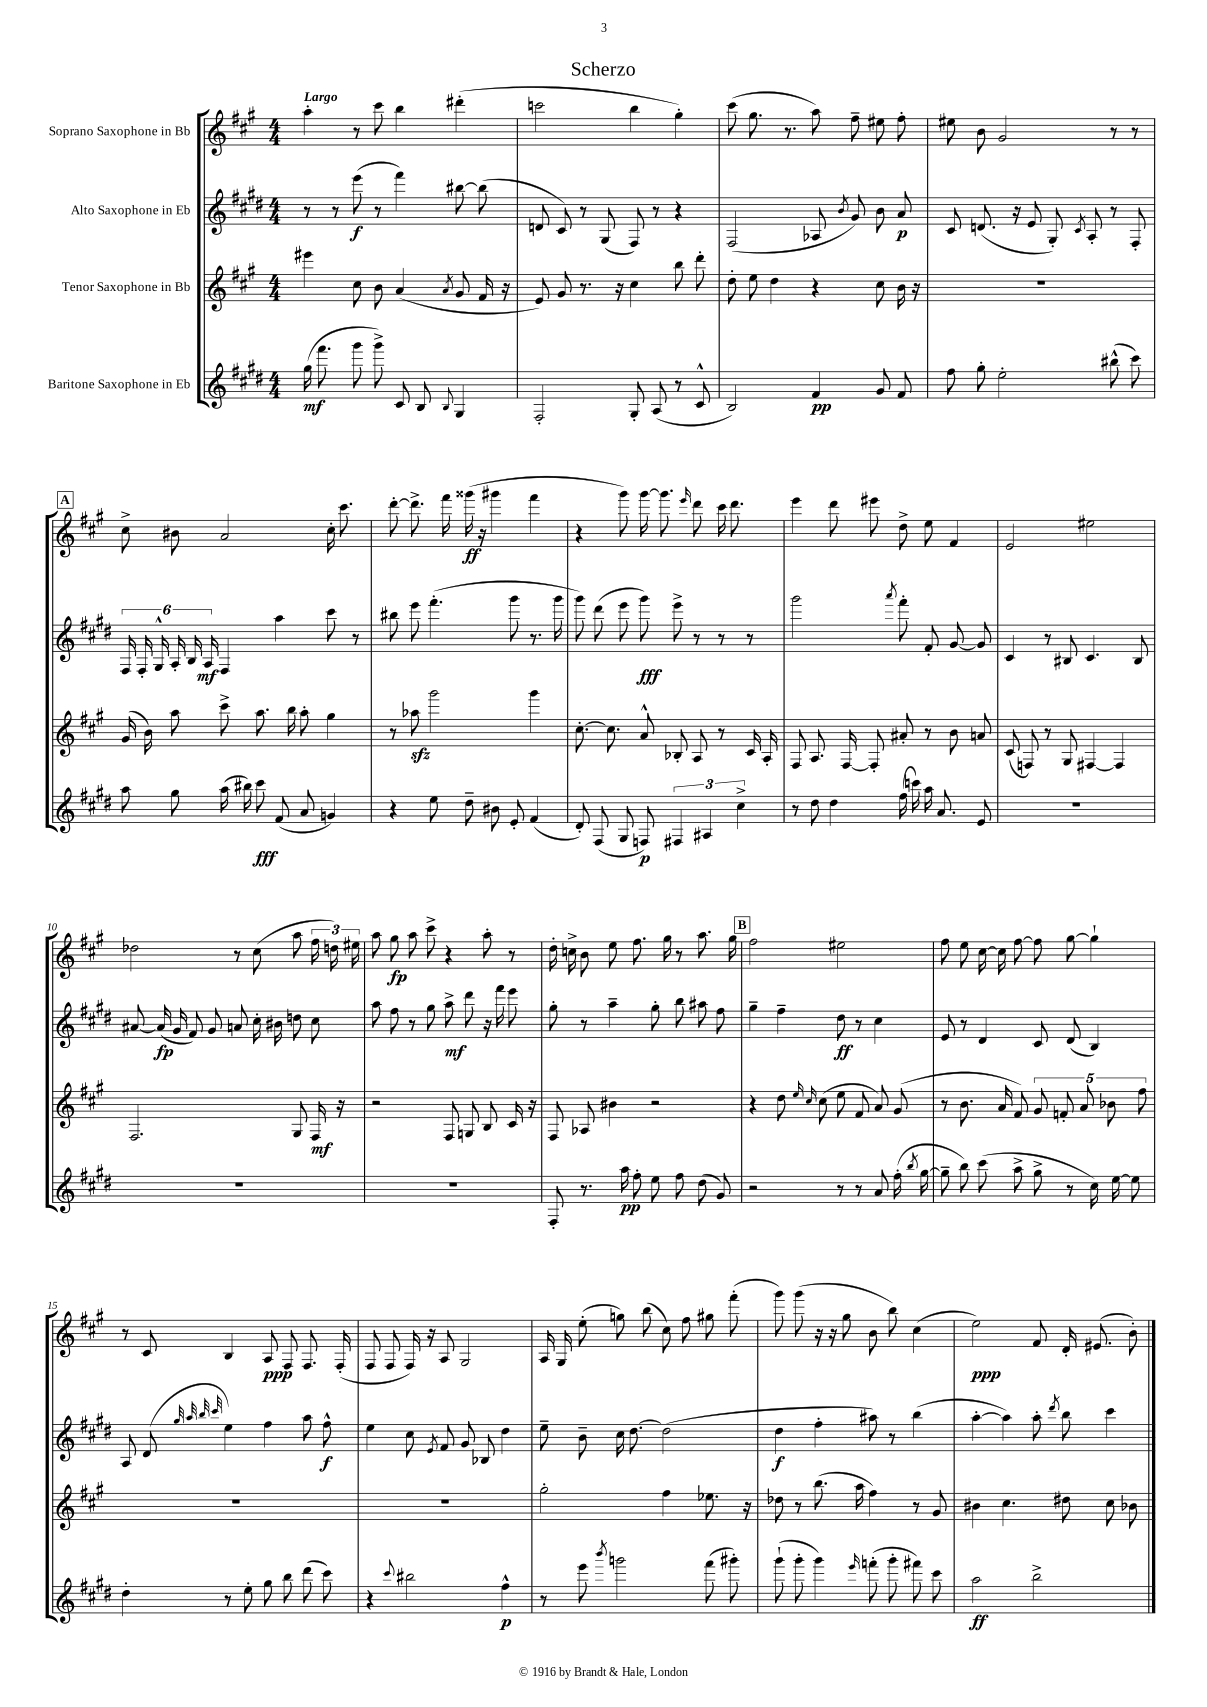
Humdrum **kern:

**kern	**dynam	**kern	**dynam	**kern	**dynam	**kern	**dynam
*part4	*part4	*part3	*part3	*part2	*part2	*part1	*part1
*staff4	*staff4	*staff3	*staff3	*staff2	*staff2	*staff1	*staff1
*I"Baritone Saxophone in Eb	*	*I"Tenor Saxophone in Bb	*	*I"Alto Saxophone in Eb	*	*I"Soprano Saxophone in Bb	*
*clefG2	*	*clefG2	*	*clefG2	*	*clefG2	*
*k[f#c#g#d#]	*	*k[f#c#g#]	*	*k[f#c#g#d#]	*	*k[f#c#g#]	*
*M4/4	*	*M4/4	*	*M4/4	*	*M4/4	*
=1	=1	=1	=1	=1	=1	=1	=1
!	!	!	!	!	!	!LO:TX:a:B:t=Largo	!
(16gg#\	mf	4eee#X\	.	8r	.	4aa'\	.
8.fff#\	.	.	.	.	.	.	.
.	.	.	.	8r	.	.	.
8ggg#\	.	8cc#\	.	(8eee\	f	8r	.
8ggg#^\)	.	8b\	.	8r	.	8ccc#\	.
8c#/	.	(4a/	.	4fff#\)	.	4bb\	.
8B/	.	.	.	.	.	.	.
8qqB/	.	8qa/	.	.	.	.	.
4G#/	.	8g#/	.	[8bb#X\	.	(4ddd#X'\	.
.	.	16f#/	.	(8bb#\]	.	.	.
.	.	16r	.	.	.	.	.
=2	=2	=2	=2	=2	=2	=2	=2
2F#'/	.	8e/)	.	8dn/	.	2cccn\	.
.	.	8g#/	.	8c#/)	.	.	.
.	.	8.r	.	8r	.	.	.
.	.	.	.	(8G#/	.	.	.
.	.	16r	.	.	.	.	.
8G#'/	.	4cc#\	.	8F#/)	.	4bb\	.
(8A/	.	.	.	8r	.	.	.
8r	.	8bb\	.	4r	.	4gg#'\)	.
8c#^^/	.	8ddd'\	.	.	.	.	.
=3	=3	=3	=3	=3	=3	=3	=3
2B/)	.	8dd'\	.	(2F#/	.	(8ccc#\	.
.	.	8ee\	.	.	.	8.gg#\	.
.	.	4dd\	.	.	.	.	.
.	.	.	.	.	.	8.r	.
4f#/	pp	4r	.	8A-X/	.	8aa\)	.
.	.	.	.	8qb/	.	.	.
.	.	.	.	8g#/)	.	8ff#~\	.
8g#/	.	8cc#\	.	8b\	.	8ee#X\	.
8f#/	.	16b\	.	8a/	p	8ff#'\	.
.	.	16r	.	.	.	.	.
=4	=4	=4	=4	=4	=4	=4	=4
8ff#\	.	1r	.	8c#/	.	8ee#X\	.
8gg#'\	.	.	.	(8.dn/	.	8b\	.
2ee'\	.	.	.	.	.	2g#/	.
.	.	.	.	16r	.	.	.
.	.	.	.	8e/	.	.	.
.	.	.	.	8G#'/)	.	.	.
.	.	.	.	8qc#/	.	.	.
.	.	.	.	8A'/	.	.	.
(8bb#X^^\	.	.	.	8r	.	8r	.
8ccc#\)	.	.	.	8F#'/	.	8r	.
!!LO:LB:g=z
!!LO:REH:place=s1:t=A
=5	=5	=5	=5	=5	=5	=5	=5
8aa\	.	(16g#/	.	24F#/	.	8cc#^\	.
.	.	.	.	24F#'/	.	.	.
.	.	16b\)	.	.	.	.	.
.	.	.	.	24G#^^/	.	.	.
8gg#\	.	8aa\	.	24A'/	.	8b#X\	.
.	.	.	.	24B/	.	.	.
.	.	.	.	24A/	mf	.	.
(16aa\	.	8ccc#^\	.	4F#/	.	2a/	.
16bb#X\)	.	.	.	.	.	.	.
8ccc#\	fff	8.aa\	.	.	.	.	.
(8f#/	.	.	.	4aa\	.	.	.
.	.	16bb\	.	.	.	.	.
8a/	.	8aa'\	.	.	.	.	.
4gn/)	.	4gg#\	.	8ccc#\	.	16cc#'\	.
.	.	.	.	.	.	8.ccc#\	.
.	.	.	.	8r	.	.	.
=6	=6	=6	=6	=6	=6	=6	=6
4r	.	8r	.	8bb#X\	.	[8ddd'\	.
.	.	8aa-Xzz\	.	8eee\	.	8.ddd^\]	.
8ee\	.	2ggg#\	.	(4.fff#'\	.	.	.
.	.	.	.	.	.	16fff#\	.
8dd#~\	.	.	.	.	.	(16ggg##X\	ff
.	.	.	.	.	.	16r	.
8b#X\	.	.	.	.	.	4ggg#X\	.
8e'/	.	.	.	8ggg#\	.	.	.
(4f#/	.	4ggg#\	.	8.r	.	4fff#\	.
.	.	.	.	16ggg#\	.	.	.
=7	=7	=7	=7	=7	=7	=7	=7
8d#'/)	.	[8.cc#'\	.	8ggg#\)	.	4r	.
(8F#/	.	.	.	(8ddd#\	.	.	.
.	.	8.cc#\]	.	.	.	.	.
8G#/	.	.	.	8eee\	.	8ggg#\)	.
8Fn/)	p	8a^^/	.	8ggg#\)	fff	[16ggg#\	.
.	.	.	.	.	.	8.ggg#\]	.
6F#X/	.	8B-X'/	.	8eee^\	.	.	.
.	.	.	.	.	.	16qqeee/	.
.	.	8A/	.	8r	.	8ddd\	.
6A#X/	.	.	.	.	.	.	.
.	.	8r	.	8r	.	16ccc#\	.
.	.	.	.	.	.	8.ddd\	.
6cc#^\	.	.	.	.	.	.	.
.	.	16c#/	.	8r	.	.	.
.	.	16A'/	.	.	.	.	.
=8	=8	=8	=8	=8	=8	=8	=8
8r	.	8F#/	.	2ggg#\	.	4eee\	.
8dd#\	.	8.A/	.	.	.	.	.
4dd#\	.	.	.	.	.	8ddd\	.
.	.	[16F#/	.	.	.	.	.
.	.	8F#'/]	.	.	.	8eee#X\	.
.	.	.	.	8qaaa/	.	.	.
(16ff#\	.	8a#X'/	.	8fff#'\	.	8dd^\	.
16cccn\)	.	.	.	.	.	.	.
16aa\	.	8r	.	8f#'/	.	8ee\	.
8.a/	.	.	.	.	.	.	.
.	.	8b\	.	[8g#/	.	4f#/	.
8e/	.	8an/	.	8g#/]	.	.	.
=9	=9	=9	=9	=9	=9	=9	=9
1r	.	(8c#/	.	4c#/	.	2e/	.
.	.	8Fn/)	.	.	.	.	.
.	.	8r	.	8r	.	.	.
.	.	8G#/	.	8B#X/	.	.	.
.	.	[4F#X/	.	4.c#/	.	2ee#X\	.
.	.	4F#/]	.	.	.	.	.
.	.	.	.	8B#/	.	.	.
!!LO:LB:g=z
=10	=10	=10	=10	=10	=10	=10	=10
1r	.	2.F#/	.	[8a#X/	.	2dd-X\	.
.	.	.	.	(16a#/]	fp	.	.
.	.	.	.	16g#/	.	.	.
.	.	.	.	8f#/)	.	.	.
.	.	.	.	8g#/	.	.	.
.	.	.	.	8an/	.	8r	.
.	.	.	.	16cc#'\	.	(8cc#\	.
.	.	.	.	16b#X\	.	.	.
.	.	8G#/	.	8ddn\	.	8aa\	.
.	.	16F#/	mf	8cc#\	.	24ff#\	.
.	.	.	.	.	.	24ddn\)	.
.	.	16r	.	.	.	.	.
.	.	.	.	.	.	24ee#X\	.
=11	=11	=11	=11	=11	=11	=11	=11
1r	.	2r	.	8aa\	.	8aa\	.
.	.	.	.	8ff#\	.	8gg#\	fp
.	.	.	.	8r	.	8aa\	.
.	.	.	.	8gg#\	.	8ccc#^\	.
.	.	8F#/	.	8aa^\	mf	4r	.
.	.	8Gn/	.	8ddd#\	.	.	.
.	.	8B/	.	16r	.	8aa'\	.
.	.	.	.	16fff#\	.	.	.
.	.	16c#/	.	8eee\	.	8r	.
.	.	16r	.	.	.	.	.
=12	=12	=12	=12	=12	=12	=12	=12
8F#'/	.	8F#/	.	8gg#'\	.	16dd'\	.
.	.	.	.	.	.	16ccn^\	.
8.r	.	8A-X/	.	8r	.	8b\	.
.	.	4b#X\	.	4aa~\	.	8ee\	.
16aa\	pp	.	.	.	.	.	.
8ff#'\	.	.	.	.	.	8.ff#\	.
8ee\	.	2r	.	8gg#'\	.	.	.
.	.	.	.	.	.	16gg#\	.
8ff#\	.	.	.	8bb\	.	8r	.
(8dd#\	.	.	.	8aa#X\	.	8.aa\	.
8g#/)	.	.	.	8ff#\	.	.	.
.	.	.	.	.	.	16gg#\	.
!!LO:REH:place=s1:t=B
=13	=13	=13	=13	=13	=13	=13	=13
2r	.	4r	.	4gg#~\	.	2ff#\	.
.	.	8dd\	.	4ff#~\	.	.	.
.	.	16qqee/	.	.	.	.	.
.	.	16qqcc#/	.	.	.	.	.
.	.	(8cc#\	.	.	.	.	.
8r	.	8ee\	.	8dd#\	ff	2ee#X\	.
8r	.	8f#/	.	8r	.	.	.
8a/	.	8a/)	.	4cc#\	.	.	.
(16ff#'\	.	(8g#/	.	.	.	.	.
8qbb/	.	.	.	.	.	.	.
[16gg#\	.	.	.	.	.	.	.
=14	=14	=14	=14	=14	=14	=14	=14
8gg#~\]	.	8r	.	8e/	.	8ff#\	.
8bb\)	.	8.b\	.	8r	.	8ee\	.
(8ccc#\	.	.	.	4d#/	.	[16cc#\	.
.	.	16a/	.	.	.	16cc#\]	.
8aa^\	.	8f#/)	.	.	.	[8ff#\	.
8gg#^\	.	10g#/	.	8c#/	.	8ff#\]	.
.	.	10fn'/	.	.	.	.	.
8r	.	.	.	(8d#/	.	[8gg#\	.
.	.	10a/	.	.	.	.	.
16cc#\)	.	.	.	4B/)	.	4gg#`\]	.
.	.	10b-X\	.	.	.	.	.
[16ee\	.	.	.	.	.	.	.
8ee\]	.	.	.	.	.	.	.
.	.	10ff#\	.	.	.	.	.
!!LO:LB:g=z
=15	=15	=15	=15	=15	=15	=15	=15
4dd#'\	.	1r	.	8A/	.	8r	.
.	.	.	.	(8d#/	.	8c#/	.
.	.	.	.	32qqgg#/	.	.	.
.	.	.	.	32qqaa/	.	.	.
.	.	.	.	32qqbb/	.	.	.
.	.	.	.	32qqccc#/	.	.	.
8r	.	.	.	4ee\)	.	4B/	.
8ee'\	.	.	.	.	.	.	.
8gg#\	.	.	.	4ff#\	.	8A/	ppp
8bb\	.	.	.	.	.	8F#/	.
(8ddd#\	.	.	.	8aa\	.	8.F#/	.
8ccc#\)	.	.	.	8ff#^^\	f	.	.
.	.	.	.	.	.	(16F#'/	.
=16	=16	=16	=16	=16	=16	=16	=16
4r	.	1r	.	4ee\	.	8F#/	.
.	.	.	.	.	.	8F#/	.
8qqccc#/	.	.	.	.	.	.	.
2bb#X\	.	.	.	8cc#\	.	16F#/)	.
.	.	.	.	.	.	16r	.
.	.	.	.	8qe/	.	.	.
.	.	.	.	8f#/	.	8A/	.
.	.	.	.	8g#/	.	2G#/	.
.	.	.	.	8B-X/	.	.	.
4ff#^^\	p	.	.	4dd#\	.	.	.
=17	=17	=17	=17	=17	=17	=17	=17
8r	.	2gg#'\	.	8ee~\	.	16A/	.
.	.	.	.	.	.	16G#/	.
8eee\	.	.	.	8b~\	.	(8ee'\	.
8qbbb/	.	.	.	.	.	.	.
2gggn\	.	.	.	16cc#\	.	8ggn\)	.
.	.	.	.	[8.dd#\	.	.	.
.	.	.	.	.	.	(8bb\	.
.	.	4ff#\	.	(2dd#\]	.	8cc#\)	.
.	.	.	.	.	.	8ff#\	.
(8fff#\	.	8.ee-X\	.	.	.	8gg#X\	.
8ggg#X'\)	.	.	.	.	.	(8fff#'\	.
.	.	16r	.	.	.	.	.
=18	=18	=18	=18	=18	=18	=18	=18
(8ggg#`\	.	8dd-X\	.	4dd#\	f	8ggg#\)	.
8ggg#'\	.	8r	.	.	.	(8ggg#\	.
4ggg#\)	.	(8.bb\	.	4ff#'\	.	16r	.
.	.	.	.	.	.	16r	.
.	.	.	.	.	.	8gg#\	.
.	.	16aa\	.	.	.	.	.
16qqeee/	.	.	.	.	.	.	.
(8fffn'\	.	4ff#\)	.	8aa#X\)	.	8b\	.
8ggg#'\	.	.	.	8r	.	8bb\)	.
8fff#X\)	.	8r	.	(4bb\	.	(4cc#\	.
8ccc#\	.	8g#/	.	.	.	.	.
=19	=19	=19	=19	=19	=19	=19	=19
2aa\	ff	4b#X\	.	[4aa'\	.	2ee\)	ppp
.	.	4.cc#\	.	4aa\])	.	.	.
2bb^\	.	.	.	8aa'\	.	8f#/	.
.	.	.	.	8qddd#/	.	.	.
.	.	8dd#X\	.	8bb\	.	16d'/	.
.	.	.	.	.	.	(8.e#X/	.
.	.	8cc#\	.	4ccc#\	.	.	.
.	.	8b-X\	.	.	.	8b'\)	.
==	==	==	==	==	==	==	==
*-	*-	*-	*-	*-	*-	*-	*-
